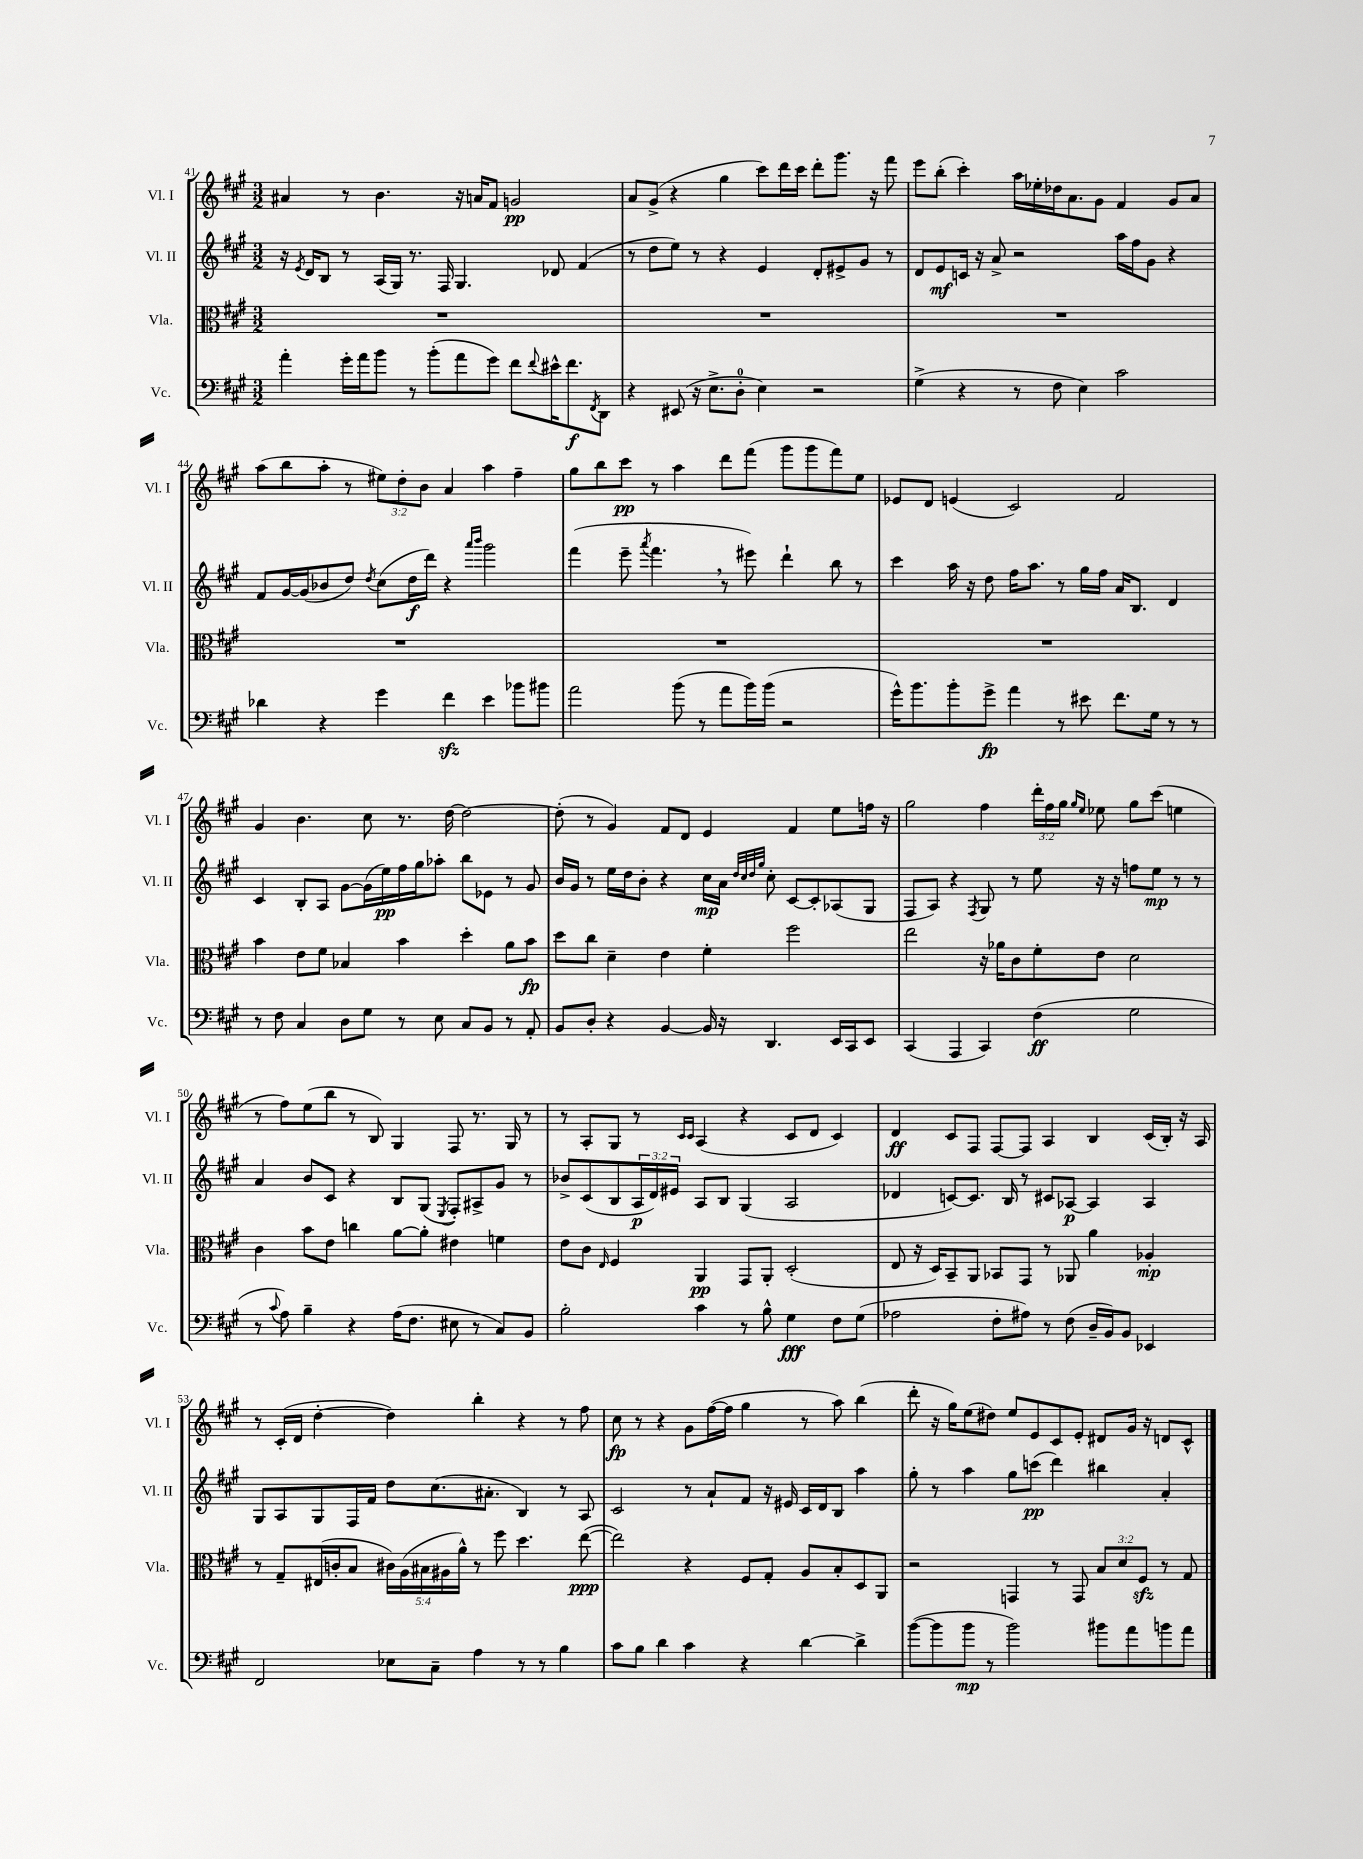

**kern	**kern	**kern	**kern
*staff4	*staff3	*staff2	*staff1
*clefF4	*clefC3	*clefG2	*clefG2
*k[f#c#g#]	*k[f#c#g#]	*k[f#c#g#]	*k[f#c#g#]
*M3/2	*M3/2	*M3/2	*M3/2
4a'\	1.r	16r	4a#/
.	.	8qe/	.
.	.	16d/LK	.
.	.	8B/J	.
16g#'\LL	.	8r	8r
16a\J	.	.	.
8b\J	.	(16A/LL	4.b\
.	.	16G#/JJ)	.
8r	.	8.r	.
(8b'\L	.	.	.
.	.	16F#/	.
8a\	.	4.G#/	16r
.	.	.	16a/LK
8g#\J)	.	.	8f#/J
8f#\L	.	.	2g/
8qqf#/	.	.	.
16e#^^\K	.	8d-/	.
8.f#\	.	.	.
.	.	(4f#/	.
8qFF#/	.	.	.
8DD\J	.	.	.
=	=	=	=
4r	1.r	8r	8a/L
.	.	8dd\L	(8g#^/J
(8EE#/	.	8ee\J)	4r
16r	.	8r	.
8.E^\L	.	.	.
.	.	4r	4gg#\
8D'\J	.	.	.
4E\)	.	4e/	8ccc#\L)
.	.	.	16ddd\L
.	.	.	16ccc#\JJ
2r	.	8d'/L	8ddd'\L
.	.	8e#^/	8.ggg#\J
.	.	8g#/J	.
.	.	.	16r
.	.	8r	8fff#\
=	=	=	=
(4G#^\	1.r	8d/L	8eee\L
.	.	8e/	(8bb'\J
4r	.	16c/Jk	4ccc#'\)
.	.	16r	.
.	.	8a^/	.
8r	.	2r	16aa\LL
.	.	.	16ee-'\
8F#\	.	.	16dd-\J
.	.	.	8.a\
4E\)	.	.	.
.	.	.	8g#\J
2c#\	.	16aa\LL	4f#/
.	.	16ff#\J	.
.	.	8g#\J	.
.	.	4r	8g#/L
.	.	.	8a/J
=	=	=	=
4d-\	1.r	8f#/L	(8aa\L
.	.	[16g#/L	8bb\
.	.	(16g#/]J	.
4r	.	8b-/	8aa'\J
.	.	8dd/J)	8r
.	.	8qdd/	.
4g#\	.	(8cc#\L	12ee#\L)
.	.	.	12dd'\
.	.	16dd\L	.
.	.	.	12b\J
.	.	16ddd\JJ)	.
4f#\	.	4r	4a/
.	.	16qqaaa/LL	.
.	.	16qqbbb/JJ	.
4e\	.	2ggg#\	4aa\
8b-\L	.	.	4ff#~\
8b#\J	.	.	.
=	=	=	=
2a\	1.r	(4fff#\	8gg#\L
.	.	.	8bb\
.	.	8eee~\	8ccc#\J
.	.	8qaaa/	.
.	.	4.fff#\	8r
(8b\	.	.	4aa\
8r	.	.	.
8a\L	.	8r	8ddd\L
16b\L)	.	8eee#\)	(8fff#\J
(16b\JJ	.	.	.
2r	.	4ddd`\	8ggg#\L
.	.	.	8ggg#\
.	.	8bb\	8fff#\)
.	.	8r	8ee\J
=	=	=	=
16g#^^\LK)	1.r	4ccc#\	8e-/L
8.b\	.	.	.
.	.	.	8d/J
8b'\	.	16aa\	(4e/
.	.	16r	.
8g#^\J	.	8dd\	.
4a\	.	16ff#\LK	2c#/)
.	.	8.aa\J	.
8r	.	8r	.
8e#\	.	16gg#\LL	.
.	.	16ff#\JJ	.
8.f#\L	.	16a/LK	2f#/
.	.	8.B/J	.
16G#\Jk	.	.	.
8r	.	4d/	.
8r	.	.	.
=	=	=	=
8r	4b\	4c#/	4g#/
8F#\	.	.	.
4C#/	8e\L	8B'/L	4.b\
.	8f#\J	8A/J	.
8D\L	4B-/	[8g#\L	.
8G#\J	.	(16g#\]L	8cc#\
.	.	16ee\)	.
8r	4b\	16ff#\	8.r
.	.	16gg#\J	.
8E\	.	8aa-'\J	.
.	.	.	[16dd\
8C#/L	4dd'\	8bb\L	2dd\_
8BB/J	.	8e-\J	.
8r	8a\L	8r	.
8AA'/	8b\J	8g#/	.
=	=	=	=
8BB/L	8dd\L	16b/LL	(8dd'\]
.	.	16g#/JJ	.
8D'/J	8cc#\J	8r	8r
4r	4d~\	16ee\LL	4g#/)
.	.	16dd\J	.
.	.	8b'\J	.
[4BB/	4e\	4r	8f#/L
.	.	.	8d/J
16BB/]	4f#'\	16cc#\LL	4e/
16r	.	16a\JJ	.
.	.	32qqdd/LLL	.
.	.	32qqcc#/	.
.	.	32qqdd/	.
.	.	32qqgg#/JJJ	.
4.DD/	.	8cc#'\	.
.	2ff#\	[8c#/L	4f#/
.	.	8c#'/]	.
16EE/LL	.	(8A-/	8ee\L
16CC#/J	.	.	.
8EE/J	.	8G#/J	16ff\Jk
.	.	.	16r
=	=	=	=
(4CC#/	2ee\	8F#/L	2gg#\
.	.	8A/J)	.
4AAA/	.	4r	.
.	.	8qF#/	.
4CC#/)	16r	8G#/	4ff#\
.	16a-\LK	.	.
.	8c#\	8r	.
(4F#\	8f#'\	8ee\	24ddd'\LL
.	.	.	24ff#\
.	.	.	24gg#\JJ
.	.	.	16qqgg#/LL
.	.	.	16qqee/JJ
.	8e\J	16r	8ee-\
.	.	16r	.
2G#\	2d\	8ff\L	8gg#\L
.	.	8ee\J	(8ccc#\J
.	.	8r	4ee\
.	.	8r	.
=	=	=	=
8r	4c#\	4a/	8r
8qqc#/	.	.	.
8A\)	.	.	8ff#\L)
4B~\	8b\L	8b/L	(8ee\
.	8e\J	8c#/J	8bb\J
4r	4cc\	4r	8r
.	.	.	8B/)
(16A\LK	[8a\L	8B/L	4G#/
8.F#\J	.	.	.
.	8a'\]J	(8G#/J	.
.	.	8qE/	.
8E#\	4e#\	8F#'/L)	8F#/
8r	.	8A#^/	8.r
8C#/L)	4f\	8g#/J	.
.	.	.	16G#/
8BB/J	.	8r	8r
=	=	=	=
2B'\	8e\L	8b-^/L	8r
.	8c#\J	(8c#/	8A'/L
.	16qqE/	.	.
.	4F#/	8B/	8G#/J
.	.	24A/L	8r
.	.	24d/)	.
.	.	24e#/JJ	.
.	.	.	16qqc#/LL
.	.	.	16qqc#/JJ
4c#\	4AA/	8A/L	(4A/
.	.	8B/J	.
8r	8GG#/L	(4G#/	4r
8B^^\	8AA'/J	.	.
4G#\	(2D'/	2A/	8c#/L
.	.	.	8d/J
8F#\L	.	.	4c#/)
(8G#\J	.	.	.
=	=	=	=
2A-\	8E/	4d-/	4d/
.	16r	.	.
.	16D/LK)	.	.
.	8BB~/	[8c/L)	8c#/L
.	8AA/J	8.c/]J	8F#/J
8F#'\L	8BB-/L	.	[8F#/L
.	.	16B/	.
8A#\J)	8GG#/J	8r	8F#/]J
8r	8r	8c#/L	4A/
(8F#\	8AA-/	[8A-/J	.
16D~/LL	4a\	4A-/]	4B/
16BB/J)	.	.	.
8BB/J	.	.	.
4EE-/	4A-'/	4A-/	(16c#/LL
.	.	.	16B'/JJ)
.	.	.	16r
.	.	.	16A/
=	=	=	=
2FF#/	8r	8G#/L	8r
.	8G#~/L	8A/	(16c#'/LL
.	.	.	16d/JJ
.	(16E#/L	8G#/	[4dd'\
.	16c'/J	.	.
.	8B/J	16F#/L	.
.	.	16f#/JJ	.
8E-\L	20c#\LL)	8dd\L	4dd\])
.	(20A\	.	.
.	20B#\	.	.
8C#~\J	.	(8.cc#\	.
.	20A#\	.	.
.	20a^^\JJ)	.	.
4A\	8r	.	4bb'\
.	.	8.a#'\J	.
.	8ff#\	.	.
8r	4.dd\	4B/)	4r
8r	.	.	.
4B\	.	8r	8r
.	([8ee\	8A/	8ff#\
=	=	=	=
8c#\L	2ee\])	2c#/	8cc#\
8B\J	.	.	8r
4d\	.	.	4r
4c#\	4r	8r	8g#\L
.	.	8a`/L	([16ff#\L
.	.	.	16ff#\]JJ
4r	8F#/L	8f#/J	4gg#\
.	8G#'/J	16r	.
.	.	16e#/	.
[4d\	8A/L	16c#/LL	8r
.	.	16d/J	.
.	8B'/	8B/J	8aa\)
4d^\]	8D/	4aa\	(4bb\
.	8AA/J	.	.
=	=	=	=
([8b\L	2r	8gg#'\	8ddd'\
8b\]	.	8r	16r
.	.	.	16gg#\LK)
8b\J	.	4aa\	(8ee\
8r	.	.	8dd#\J)
2b\)	4GG/	8gg#\L	8ee/L
.	.	(8ccc\J	8e/
.	8r	4ddd\)	8c#/
.	8GG/	.	8e'/J
8b#\L	12B/L	4bb#\	8d#/L
.	12d/	.	.
8a\	.	.	16g#/Jk
.	12F#/J	.	.
.	.	.	16r
8b\	8r	4a'/	8d/L
8a\J	8G#/	.	8c#^^/J
==	==	==	==
*-	*-	*-	*-
